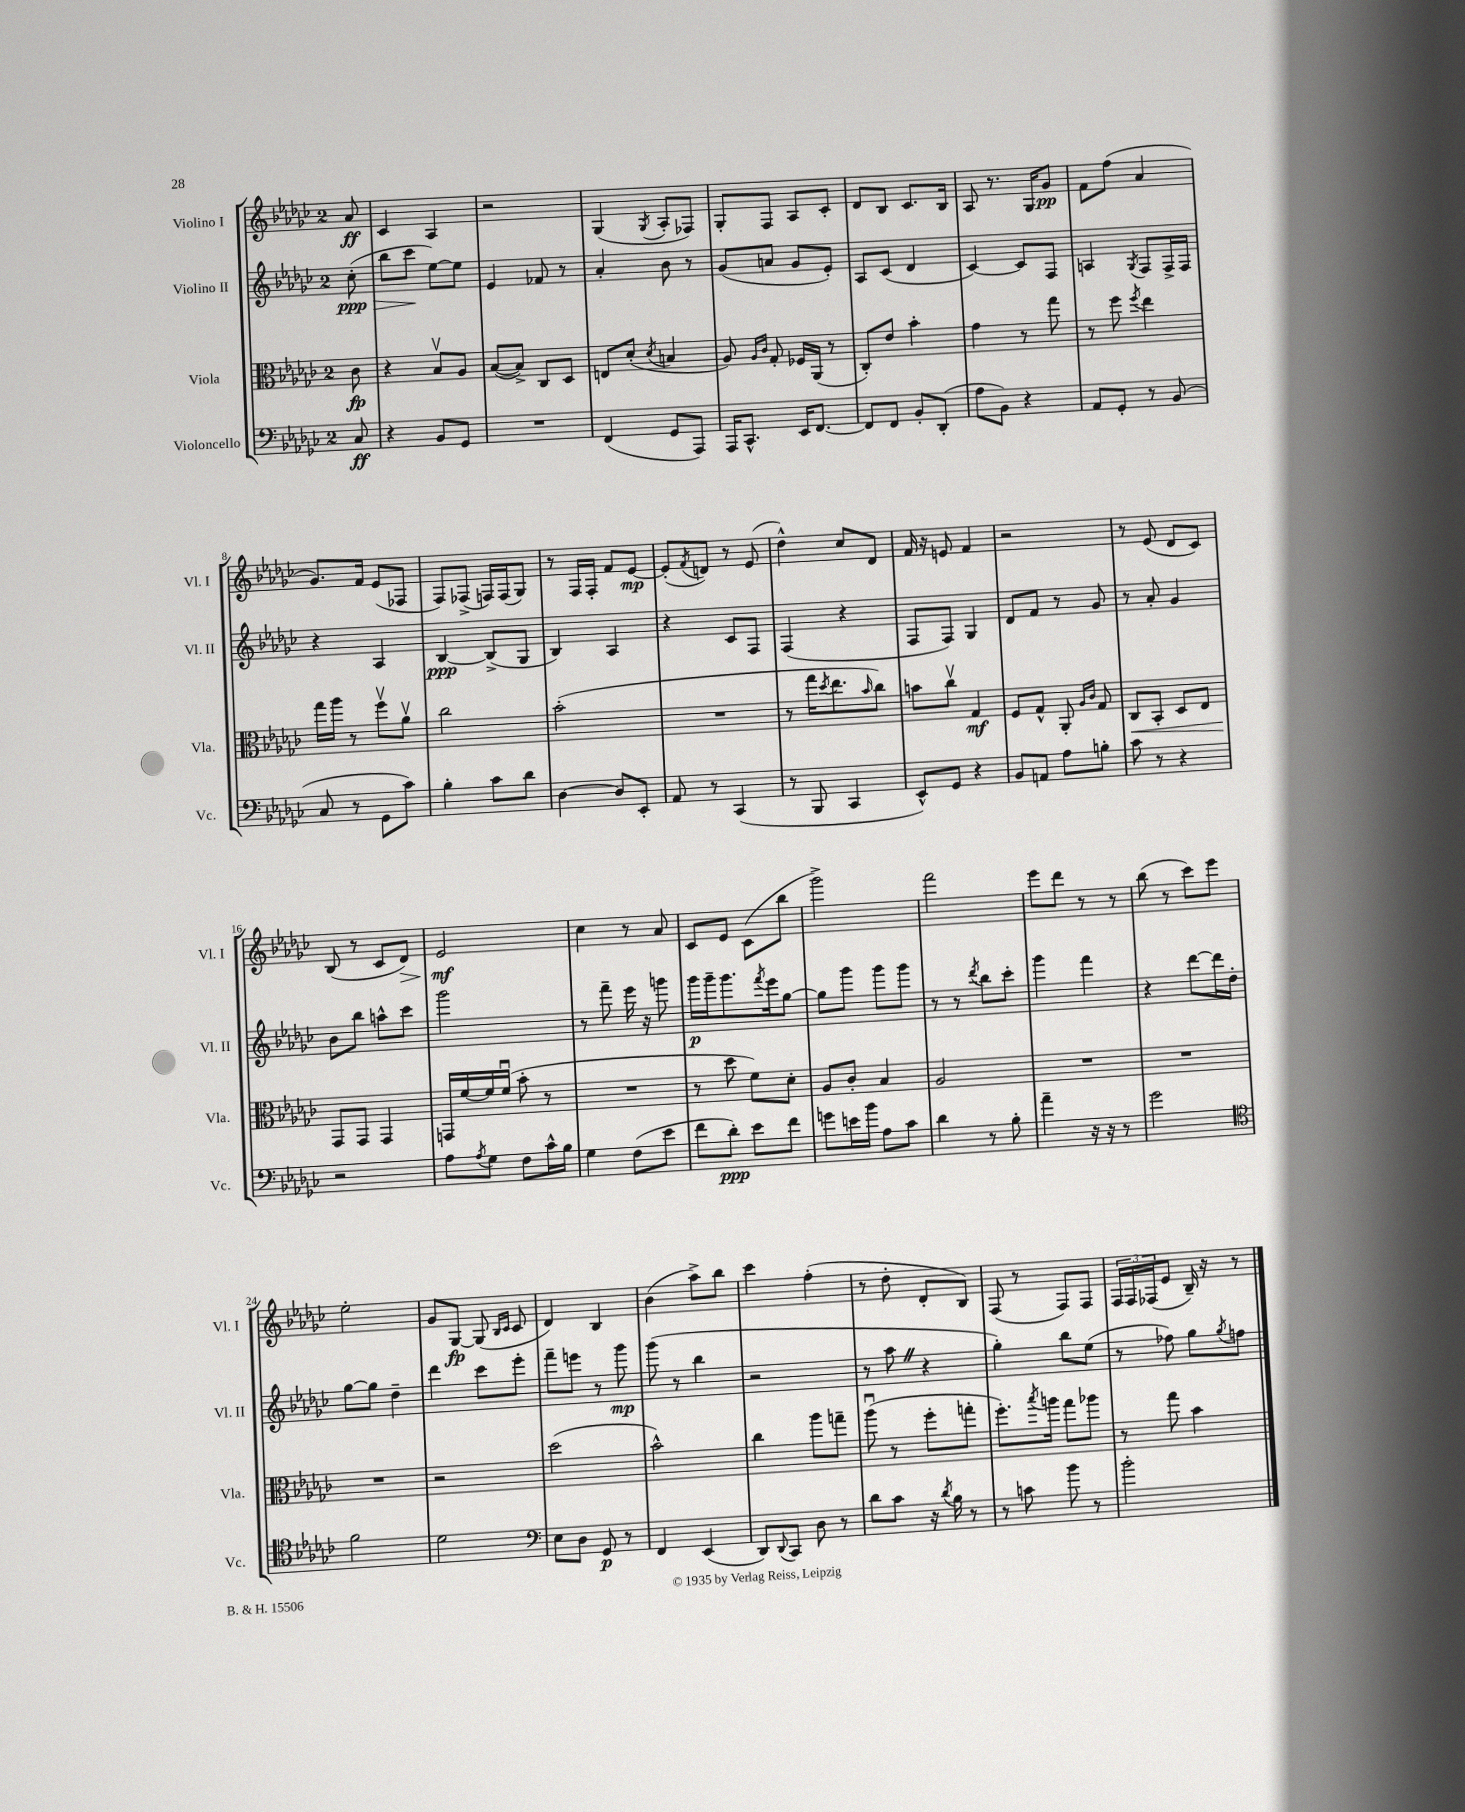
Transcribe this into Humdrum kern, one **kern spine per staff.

**kern	**kern	**kern	**kern
*staff4	*staff3	*staff2	*staff1
*clefF4	*clefC3	*clefG2	*clefG2
*k[b-e-a-d-g-c-]	*k[b-e-a-d-g-c-]	*k[b-e-a-d-g-c-]	*k[b-e-a-d-g-c-]
*M2/4	*M2/4	*M2/4	*M2/4
8C-/	8c-\	(8cc-'\	8a-/
=	=	=	=
4r	4r	8bb-\L	4c-/
.	.	8ccc-\J	.
8BB-/L	8B-v/L	[8ee-\L)	4A-/
8GG-/J	8A-/J	8ee-\]J	.
=	=	=	=
2r	([8B-/L	4e-/	2r
.	8B-^/]J)	.	.
.	8C-/L	8f-/	.
.	8D-/J	8r	.
=	=	=	=
(4FF/	8E/L	4a-'/	(4G-/
.	(8d-'/J	.	.
.	8qd-/	.	8qG-/
8GG-/L	4B/	8b-\	8A-'/L
8AAA-/J)	.	8r	8F-/J)
=	=	=	=
16AAA-/LK	8A-/)	(8g-/L	8G-'/L
8.CC-^^/J	.	.	.
.	16qqA-/LL	.	.
.	16qqc-/JJ	.	.
.	8G-'/	8a/J	8F/J
16EE-/LK	16F-/LL	8g-/L	8A-/L
[8.FF/J	(16AA-/JJ	.	.
.	8r	8e-'/J)	8c-'/J
=	=	=	=
8FF/]L	8C-'/L)	8A-/L	8d-/L
8FF/J	8e-/J	(8c-/J	8B-/J
8BB-'/L	4b-'\	4d-/	8.c-/L
(8DD-'/J	.	.	.
.	.	.	16B-/Jk
=	=	=	=
8A-\L	4g-\	[4c-/)	8A-/
8BB-\J)	.	.	8.r
4r	8r	8c-/]L	.
.	.	.	16G-/LK
.	8gg-\	8F/J	8g-/J
=	=	=	=
8AA-/L	8r	4A/	8f\L
8GG-'/J	8ff\	.	(8ff\J
.	8qff/	8qG-/	.
8r	4ee-\	8F/L	4a-/
(8BB-/	.	16F^/L	.
.	.	16F/JJ	.
=	=	=	=
8C-/	16gg-\LL	4r	8.g-/L)
.	16aa-\JJ	.	.
8r	8r	.	.
.	.	.	16f/Jk
8GG-\L	8ffv\L	4A-/	(8e-/L
8c-\J)	8a-v\J	.	8F-/J
=	=	=	=
4B-'\	2cc-\	[4B-/	8F/L)
.	.	.	(8F-^/J
8c-\L	.	(8B-^/]L	16F/LL)
.	.	.	(16F/J
8d-\J	.	8G-/J	8G-/J)
=	=	=	=
[4D-\	(2b-'\	4B-/)	8r
.	.	.	16F/LL
.	.	.	16F'/JJ
8D-/]L	.	4A-/	8f/L
8EE-'/J	.	.	[8e-/J
=	=	=	=
8AA-/	2r	4r	(8e-'/]L
.	.	.	8qf/
8r	.	.	8d/J)
(4CC-/	.	8c-/L	8r
.	.	8F/J	(8e-/
=	=	=	=
8r	8r	(4F/	4dd-^^\)
8BBB-/	16gg-\LK	.	.
.	8qdd-/	.	.
.	8.ee-\	.	.
4CC-/	.	4r	8cc-/L
.	16qqb-/	.	.
.	8cc-\J)	.	8d-/J
=	=	=	=
8EE-^^/L)	8b\L	8F/L	16f/
.	.	.	16r
8GG-/J	8cc-v\J	8F/J)	8e/
4r	4G-/	4G-/	4f/
=	=	=	=
8BB-/L	8F/L	8d-/L	2r
8AA/J	8G-^^/J	8f/J	.
8A-\L	8AA-'/	8r	.
.	16qqA-/LL	.	.
.	16qqc-/JJ	.	.
8B'\J	8G-/	8g-/	.
=	=	=	=
8c-\	8C-/L	8r	8r
8r	8BB-'/J	8a-'/	(8e-/
4r	8D-/L	4g-/	8d-/L
.	8E-/J	.	8c-/J)
=	=	=	=
2r	8GG-/L	8b-\L	(8B-/
.	8GG-/J	8bb-\J	8r
.	4GG-/	8aa^^\L	8c-/L
.	.	8ccc-\J	8d-/J)
=	=	=	=
8A-\L	16GG/LL	2ggg-\	2e-/
.	[16f/	.	.
8qA-/	.	.	.
8G-\J	16f/]	.	.
.	(16fu/JJ	.	.
8F\L	8b-'\	.	.
16c-^^\L	8r	.	.
16B-\JJ	.	.	.
=	=	=	=
4G-\	2r	8r	4cc-\
.	.	8fff~\	.
(8F\L	.	16eee-\	8r
.	.	16r	.
8e-\J	.	8ggg\	8a-/
=	=	=	=
8f\L	8r	16ggg-\LL	8c-/L
.	.	16ggg-~\J	.
8d-'\J)	8dd-\	8.ggg-\	8e-/J
8e-\L	8f\L)	.	(8c-\L
.	.	8qfff/	.
.	.	16eee-\k	.
8f\J	8d-'\J	[8gg-\J	8bb-\J
=	=	=	=
8g\L	8A-/L	8gg-\]L	2ggg-^\)
16e\L	8c-'/J	8ggg-\J	.
16b-\JJ	.	.	.
8A-\L	4B-/	8ggg-\L	.
8c-\J	.	8ggg-\J	.
=	=	=	=
4d-\	2A-/	8r	2fff\
.	.	8r	.
.	.	8qddd-/	.
8r	.	8bb-\L	.
8B-'\	.	8ccc-'\J	.
=	=	=	=
4a-~\	2r	4ggg-\	8eee-\L
.	.	.	8ddd-\J
16r	.	4fff\	8r
16r	.	.	.
8r	.	.	8r
=	=	=	=
2g-\	2r	4r	(8bb-\
.	.	.	8r
.	.	[8ddd-\L	8ccc-\L)
.	.	16ddd-\]L	8eee-\J
.	.	16dd-'\JJ	.
=	=	=	=
*clefC4	*	*	*
2f\	2r	[8gg-\L	2ee-'\
.	.	8gg-\]J	.
.	.	4dd-~\	.
=	=	=	=
2d-\	2r	4ddd-\	8g-/L
.	.	.	[8G-/J
.	.	8ccc-\L	(8G-/]
.	.	.	16qqB-/LL
.	.	.	16qqc-/JJ
.	.	8eee-'\J	8c-/
=	=	=	=
*clefF4	*	*	*
8E-\L	(2dd-\	8fff~\L	4d-/)
8D-\J	.	8eee\J	.
8GG-/	.	8r	4B-/
8r	.	8ggg-\	.
=	=	=	=
4FF/	2b-^^\)	(8ggg-\	(4b-\
.	.	8r	.
(4EE-/	.	4bb-\	8aa-^\L)
.	.	.	8bb-\J
=	=	=	=
8DD-/L)	4cc-\	2r	4ccc-\
8qqDD-/	.	.	.
8CC-/J	.	.	.
8D-\	8aa-\L	.	(4ff'\
8r	8gg~\J	.	.
=	=	=	=
8d-\L	(8aa-u\	8r	8r
8c-\J	8r	8aa-\	8dd-'\
16r	8ff'\L	4r	8d-'/L
8qd-/	.	.	.
16B-\	.	.	.
8r	8gg'\J	.	8B-/J)
=	=	=	=
8r	8.ff'\L)	4gg-'\)	(8F/
8c\	.	.	8r
.	8qbb-/	.	.
.	16aa\Jk	.	.
8b-\	8gg-\L	8bb-\L	8F/L)
8r	8aa-\J	(8ee-\J	8F/J
=	=	=	=
2b-'\	8r	8r	24F/LL
.	.	.	24F/
.	.	.	(24F-/J
.	8gg-\	8ff-\)	8e-/J
.	4b-\	8gg-\L	16B-~/)
.	.	.	16r
.	.	8qgg-/	.
.	.	8ff\J	8r
==	==	==	==
*-	*-	*-	*-
